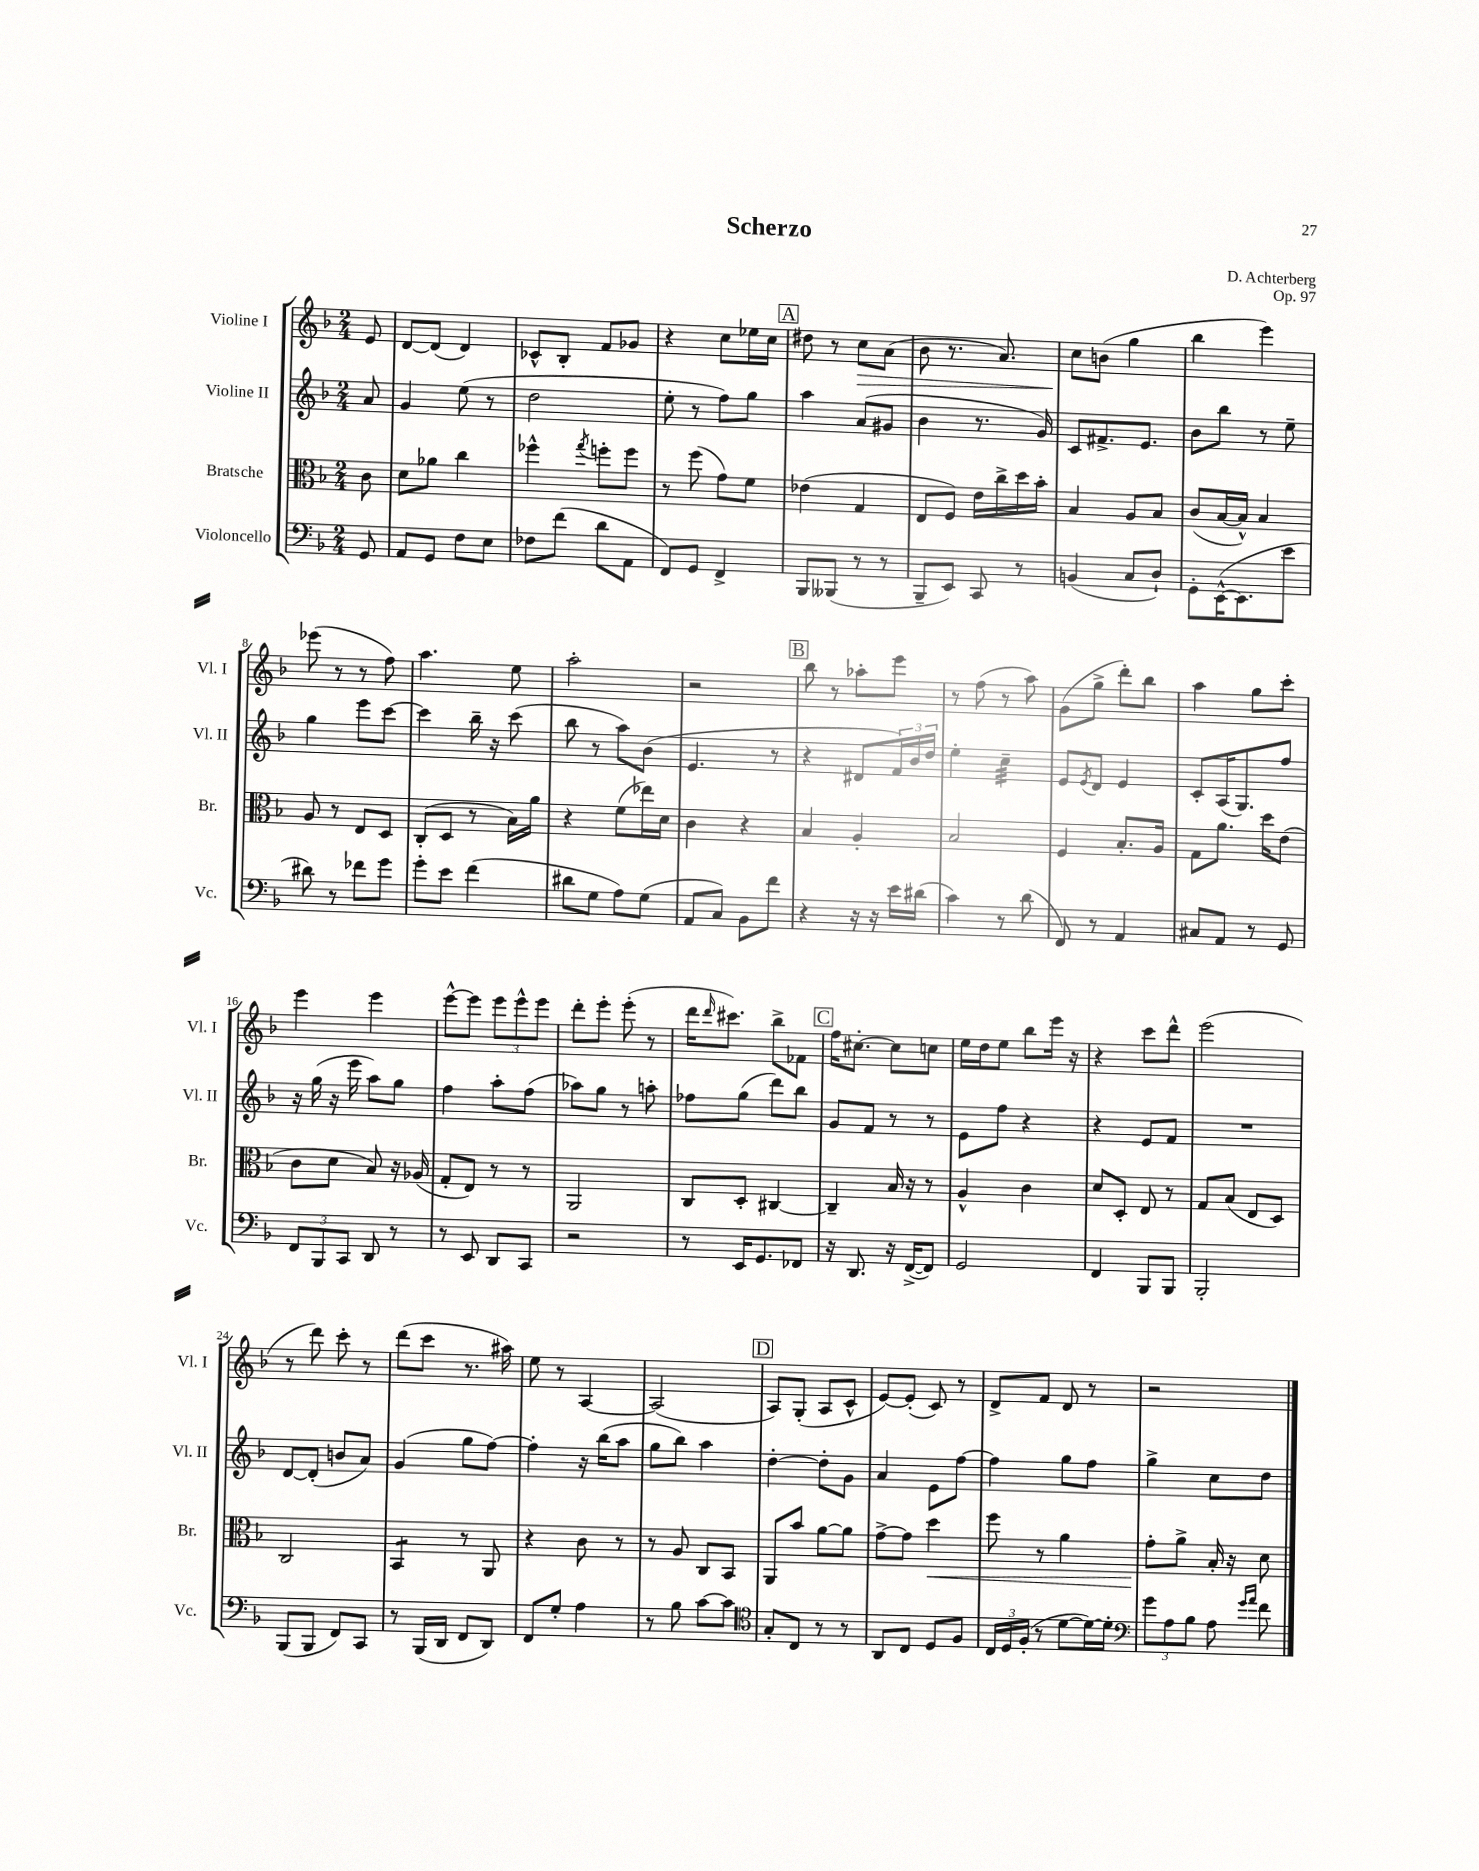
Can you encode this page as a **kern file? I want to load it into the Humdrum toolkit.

**kern	**kern	**kern	**kern
*staff4	*staff3	*staff2	*staff1
*clefF4	*clefC3	*clefG2	*clefG2
*k[b-]	*k[b-]	*k[b-]	*k[b-]
*M2/4	*M2/4	*M2/4	*M2/4
8GG	8c	8a	8e
=	=	=	=
8AA	8d	4g	[8d
8GG	8a-	.	(8d]
8F	4cc	(8ee	4d)
8E	.	8r	.
=	=	=	=
8F-	4ff-^^	2dd	8c-^^
(8f	.	.	8B-'
.	8qgg	.	.
8d	8ff'	.	8f
8AA	8ff	.	8g-
=	=	=	=
8FF)	8r	8ee'	4r
8GG	(8ff	8r	.
4FF^	8g)	8ff)	8cc
.	8f	8gg	16ee-
.	.	.	16cc
=	=	=	=
8BBB-	(4e-	4aa	8dd#
(8BBB--	.	.	8r
8r	4G	(8a	8cc
8r	.	8g#	(8a
=	=	=	=
8BBB-~	8E	4b-	8b-
8EE)	8F)	.	8.r
8CC	16e	8.r	.
.	16cc^	.	8.a)
8r	16dd	.	.
.	16b-'	16g)	.
=	=	=	=
(4BB	4B-	8c	8cc
.	.	8.f#^	(8b
8C	8A	.	4gg
.	.	8.e	.
8D`)	8B-	.	.
=	=	=	=
8GG'	(8c	8b-	4bb-
([16EE^^	[16B-	8bb-	.
8.EE]	16B-^^])	.	.
.	4B-	8r	4eee)
8e	.	8ee~	.
=	=	=	=
8d#)	8A	4gg	(8eee-
8r	8r	.	8r
8f-	8E	8eee	8r
8g	8D	[8ccc	8ff)
=	=	=	=
8g'	(8C'	4ccc]	4.aa
8e	8D	.	.
(4f	8r	16bb-~	.
.	.	16r	.
.	16B-)	(8ccc	8ee
.	16a	.	.
=	=	=	=
8d#	4r	8bb-	2aa'
8G	.	8r	.
8A)	(8f	8aa)	.
(8G	16ee-)	(8b-	.
.	16d	.	.
=	=	=	=
8AA	4c	4.e	2r
8C)	.	.	.
8BB-	4r	.	.
8f	.	8r	.
=	=	=	=
4r	4B-	4r	8bb-
.	.	.	8r
16r	4A'	8d#	8aa-'
16r	.	.	.
16e	.	24f)	8eee
.	.	24b-	.
(16d#	.	.	.
.	.	24dd	.
=	=	=	=
4c)	2B-	4ee'	8r
.	.	.	(8ff
8r	.	4cc~	8r
(8d	.	.	8aa)
=	=	=	=
8FF)	4F	8e	(8g
.	.	8qe	.
8r	.	8d	8gg^
4AA	8.B-'	4e	8ddd')
.	.	.	8bb-
.	16A	.	.
=	=	=	=
8C#	8G	8c'	4aa
8AA	8.a	(16A	.
.	.	8.G)	.
8r	.	.	8gg
.	16dd	.	.
8GG	(8e	8ff	8ccc'
=	=	=	=
12FF	8c	16r	4eee
.	.	(16gg	.
12BBB-	.	.	.
.	8d	16r	.
12CC	.	.	.
.	.	16eee	.
8DD	8B-)	8aa)	4eee
8r	16r	8gg	.
.	(16A-	.	.
=	=	=	=
8r	8G'	4ff	[8eee^^
8EE	8E)	.	8eee]
8DD	8r	8aa'	12eee
.	.	.	12eee^^
8CC	8r	(8ff	.
.	.	.	12eee
=	=	=	=
2r	2AA	8aa-)	8ddd'
.	.	8gg	8eee'
.	.	8r	(8eee'
.	.	8aa'	8r
=	=	=	=
8r	8C	8ff-	16ddd
.	.	.	16qqddd
.	.	.	8.ccc#)
16EE	8D'	(8gg	.
8.GG	.	.	.
.	[4C#	8ddd)	8bb-^
8FF-	.	8bb-	8f-
=	=	=	=
16r	4C#~]	8g	16ff
8.DD	.	.	[8.cc#'
.	.	8f	.
16r	16B-	8r	8cc#]
([16FF^	16r	.	.
8FF])	8r	8r	8cc
=	=	=	=
2GG	4A^^	8e	16ee
.	.	.	16dd
.	.	8ff	8ee
.	4c	4r	8bb-
.	.	.	16eee
.	.	.	16r
=	=	=	=
4FF	8d	4r	4r
.	8D'	.	.
8BBB-	8E	8e	8ccc
8BBB-	8r	8f	8ddd^^
=	=	=	=
2BBB-'	8G	2r	(2eee
.	(8B-	.	.
.	8E	.	.
.	8D)	.	.
=	=	=	=
(8BBB-	2C	[8d	8r
8BBB-	.	(8d']	8ddd)
8FF)	.	8b	8ccc'
8CC	.	8a)	8r
=	=	=	=
8r	4BB-	(4g	(8ddd
(16BBB-	.	.	8ccc
16DD	.	.	.
8FF	8r	8gg	8.r
8DD)	8AA	[8ff)	.
.	.	.	16aa#)
=	=	=	=
8FF	4r	4ff']	8ee
8G'	.	.	8r
4A	8c	16r	[4A
.	.	(16bb-	.
.	8r	8aa	.
=	=	=	=
8r	8r	8gg	(2A]
8B-	8A	8bb-)	.
[8c	8C	4aa	.
8c]	8BB-	.	.
=	=	=	=
*clefC4	*	*	*
8G'	8AA	[4dd'	8A)
8C	8b-	.	(8G'
8r	[8a	8dd']	8A
8r	8a]	8g	8c^^
=	=	=	=
8AA	[8g^	4a	[8e)
8C	8g]	.	(8e']
8D	4dd	8e	8c)
8F	.	[8ff	8r
=	=	=	=
24C	8ff	4ff]	8d^
24D	.	.	.
(24F'	.	.	.
8r	8r	.	8f
[8d	4a	8gg	8d
16d_)	.	8ff	8r
16d']	.	.	.
=	=	=	=
*clefF4	*	*	*
12g	8g'	4gg^	2r
12A	.	.	.
.	8a^	.	.
12B-	.	.	.
8A	16B-'	8cc	.
.	16r	.	.
16qqg	.	.	.
16qqa	.	.	.
8f	8d	8dd	.
==	==	==	==
*-	*-	*-	*-
